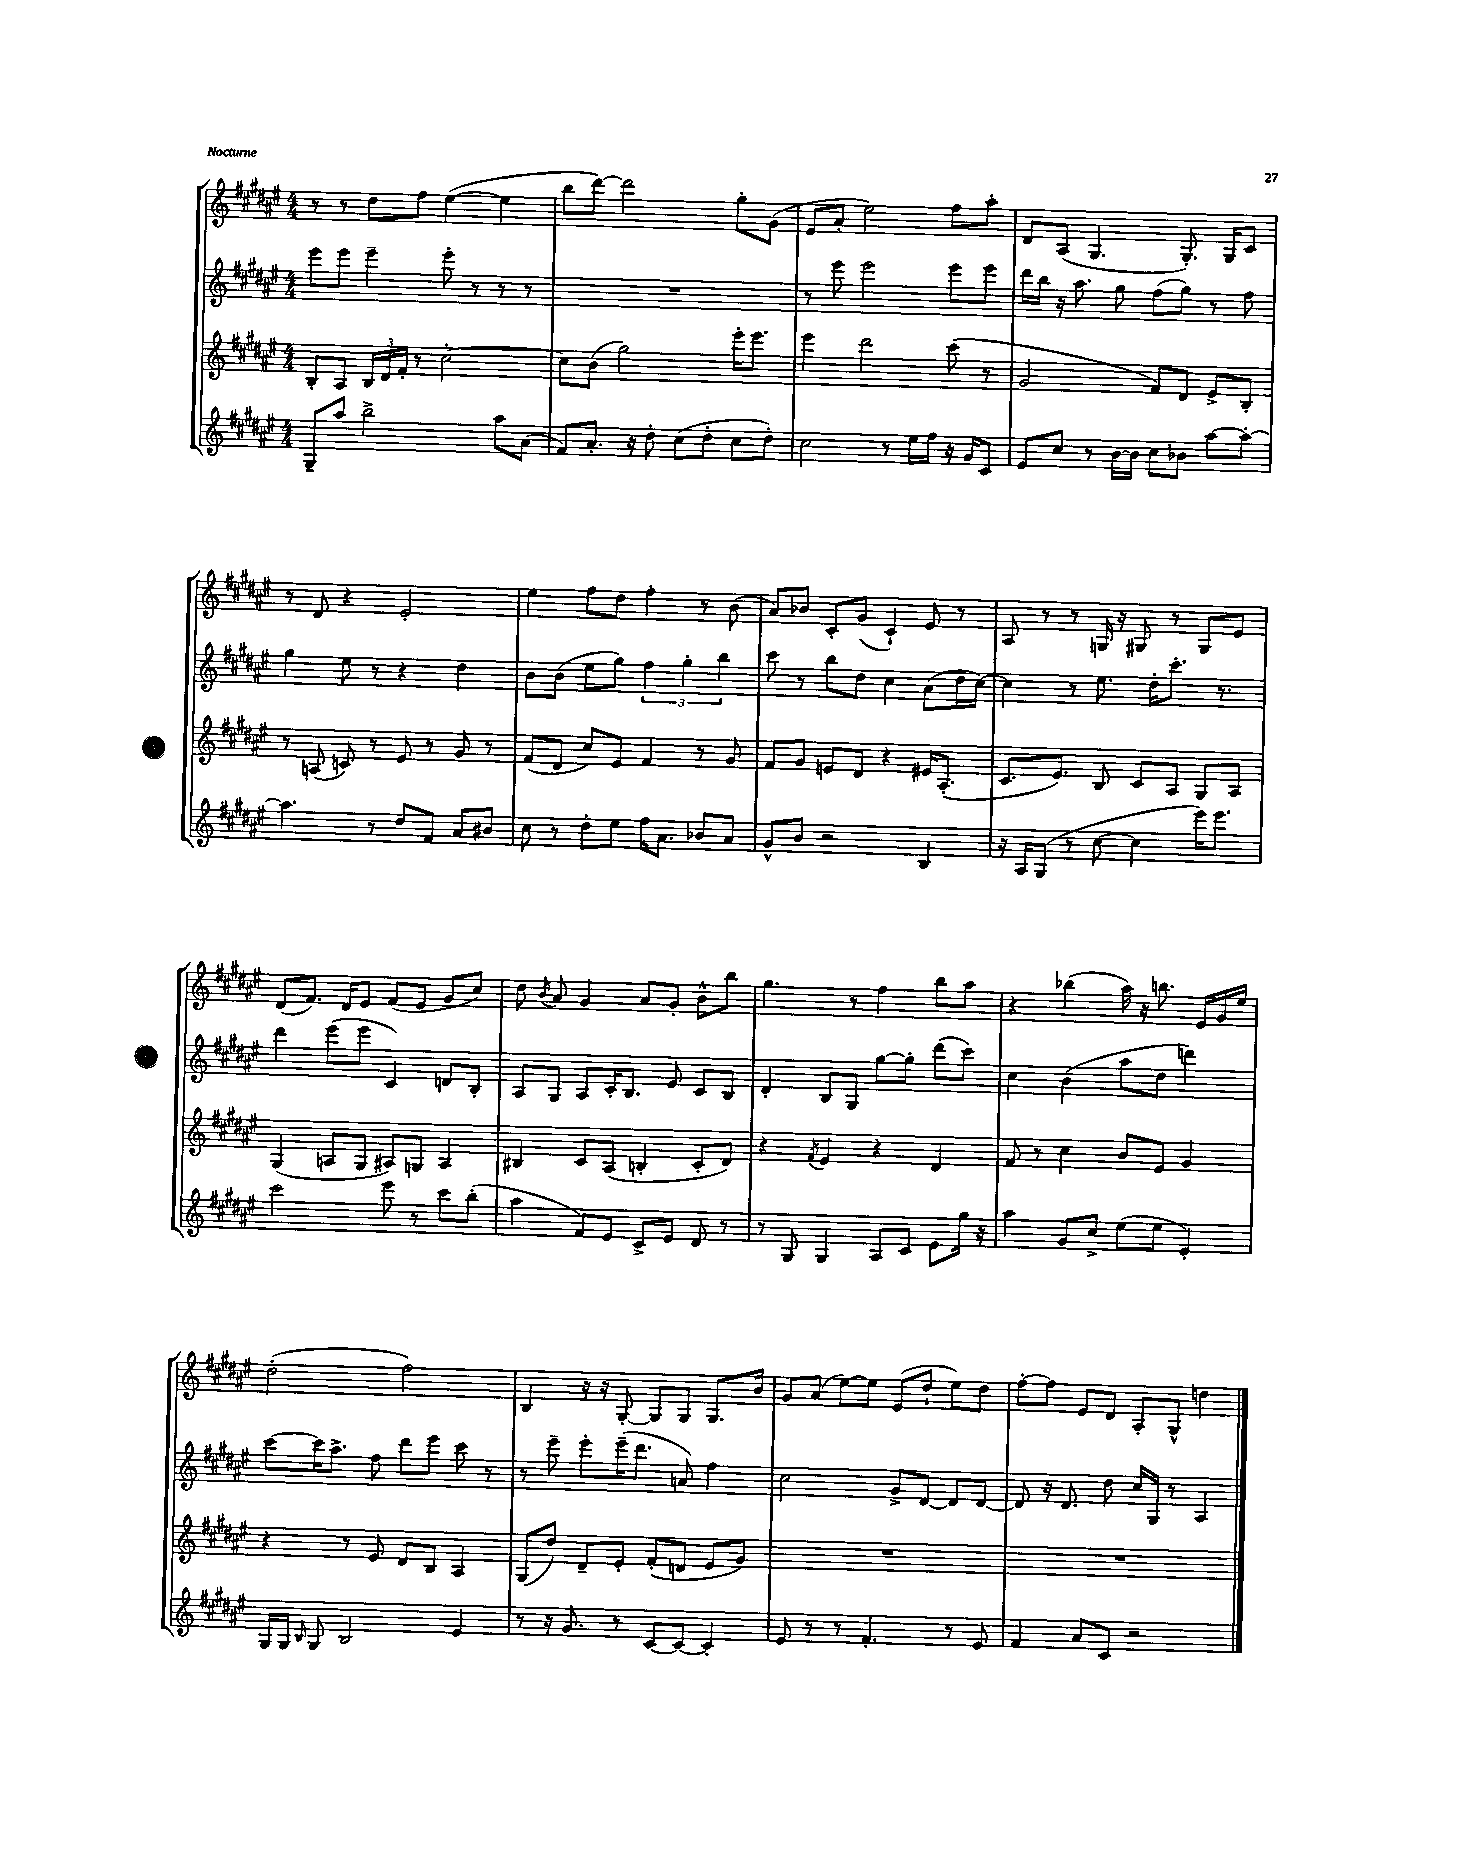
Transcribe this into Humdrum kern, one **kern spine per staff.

**kern	**kern	**kern	**kern
*staff4	*staff3	*staff2	*staff1
*clefG2	*clefG2	*clefG2	*clefG2
*k[f#c#g#d#a#e#]	*k[f#c#g#d#a#e#]	*k[f#c#g#d#a#e#]	*k[f#c#g#d#a#e#]
*M4/4	*M4/4	*M4/4	*M4/4
8G#~/L	8B'/L	8eee#\L	8r
8aa#/J	8A#/J	8eee#\J	8r
2bb^\	24B/LL	4eee#~\	8dd#\L
.	24d#/	.	.
.	24f#'/JJ	.	.
.	8r	.	8ff#\J
.	[2cc#'\	8eee#'\	([4ee#\
.	.	8r	.
8aa#\L	.	8r	4ee#\]
(8a#\J	.	8r	.
=	=	=	=
8f#/L)	8cc#\]L	1r	8bb\L
8.a#'/J	(8b\J	.	[8ddd#\J)
.	2gg#\)	.	2ddd#\]
16r	.	.	.
8dd#'\	.	.	.
(8cc#\L	.	.	.
8dd#'\J	.	.	.
8cc#\L	16eee#'\LK	.	8gg#'\L
.	8.eee#\J	.	.
8dd#'\J)	.	.	(8g#\J
=	=	=	=
2cc#\	4eee#\	8r	8e#/L
.	.	8eee#\	8a#'/J
.	2ddd#\	2eee#\	2ee#\)
8r	.	.	.
16ee#\LL	.	.	.
16ff#\JJ	.	.	.
16r	(8ccc#\	8eee#\L	8ff#\L
16g#/LK	.	.	.
8c#/J	8r	8eee#\J	8aa#'\J
=	=	=	=
8e#/L	2g#/	16ddd#\LL	8d#/L
.	.	16bb\JJ	.
8cc#/J	.	16r	(8A#/J
.	.	8.aa#\	.
8r	.	.	4.G#/
[16b\LL	.	8gg#\	.
16b\]JJ	.	.	.
8cc#\L	8f#/L)	(8ff#\L	.
8b-\J	8d#/J	8gg#\J)	8.G#'/)
[8aa#\L	8e#^/L	8r	.
.	.	.	16G#/LK
8aa#'\_J	8B'/J	8ff#\	8c#/J
=	=	=	=
4.aa#\]	8r	4gg#\	8r
.	(8A/	.	8d#/
.	8c/)	8ee#\	4r
8r	8r	8r	.
8dd#/L	8e#/	4r	2e#'/
8f#/J	8r	.	.
8a#/L	8g#/	4dd#\	.
8b#/J	8r	.	.
=	=	=	=
8cc#\	(8f#/L	8b\L	4ee#\
8r	8d#/J	(8b\J	.
8dd#'\L	8cc#/L)	8ee#\L	8ff#\L
8ee#\J	8e#/J	8gg#\J)	8dd#\J
16ff#\LK	4f#/	6ff#\	4ff#'\
8.a#\J	.	.	.
.	.	6gg#'\	.
8b-/L	8r	.	8r
.	.	6bb\	.
8a#/J	8g#/	.	(8b\
=	=	=	=
8g#^^/L	8f#/L	8ccc#\	8a#/L)
8b/J	8g#/J	8r	8b-/J
2r	8e/L	8bb\L	8c#'/L
.	8d#/J	8dd#\J	(8g#/J
.	4r	4cc#\	4c#`/)
4B/	16e#/LK	(8a#\L	8e#/
.	(8.A#'/J	.	.
.	.	16dd#\L	8r
.	.	[16cc#\JJ)	.
=	=	=	=
16r	8.c#/L	4cc#\]	8A#/
16A#/LK	.	.	.
(8G#/J	.	.	8r
.	8.e#/J)	.	.
8r	.	8r	8r
[8cc#\	8B/	8.ee#\	16G/
.	.	.	16r
4cc#\]	8c#/L	.	8G#/
.	.	16dd#'\LK	.
.	8A#/J	8.ccc#'\J	8r
16eee#\LK)	8G#/L	.	8G#/L
8.eee#\J	.	8.r	.
.	8A#/J	.	8e#/J
=	=	=	=
2ccc#\	(4G#/	4ddd#\	(8d#/L
.	.	.	8.f#/J)
.	8A/L	(8eee#\L	.
.	.	.	16d#/LK
.	8G#/J	8eee#\J	8e#/J
8eee#\	8A#/L)	4c#/)	(8f#/L
8r	8G/J	.	8e#/J
8ccc#\L	4A#/	8d/L	8g#/L
(8bb'\J	.	8B'/J	8cc#/J)
=	=	=	=
4aa#\	4B#/	8A#/L	8dd#\
.	.	.	8qb/
.	.	8G#/J	8a#/
8f#/L)	8c#/L	8A#/L	4g#/
8e#/J	(8A#/J	16c#'/K	.
.	.	8.B/J	.
8c#^/L	4B'/	.	8a#/L
8e#/J	.	8e#/	8g#'/J
8d#/	8c#'/L	8c#/L	8b^^\L
8r	8d#/J)	8B/J	8bb\J
=	=	=	=
8r	4r	4d#'/	4.gg#\
8G#/	.	.	.
.	8qf#/	.	.
4G#/	4e#/	8B/L	.
.	.	8G#/J	8r
8A#/L	4r	[8gg#\L	4ff#\
8c#/J	.	8gg#'\]J	.
8e#\L	4d#/	(8ddd#\L	8bb\L
16gg#\Jk	.	8ccc#\J)	8aa#\J
16r	.	.	.
=	=	=	=
4aa#\	8f#/	4cc#\	4r
.	8r	.	.
8g#/L	4cc#\	(4b\	(4bb-\
8cc#^/J	.	.	.
(8ee#\L	8b/L	8aa#\L	16aa#\)
.	.	.	16r
8ee#\J	8e#/J	8dd#\J	8.bb\
4e#'/)	4g#/	4ddd\)	.
.	.	.	16e#/LL
.	.	.	16g#/
.	.	.	16ee#/JJ
=	=	=	=
16G#/LL	4r	[8ccc#\L	(2dd#'\
16G#/JJ	.	.	.
16qqB/	.	.	.
8G#/	.	16ccc#\]K	.
.	.	8.aa#^\J	.
2B/	8r	.	.
.	8e#/	8ff#\	.
.	8d#/L	8ddd#\L	2ff#\)
.	8B/J	8eee#\J	.
4e#/	4A#/	8ccc#\	.
.	.	8r	.
=	=	=	=
8r	(8G#/L	8r	4B/
16r	8dd#/J)	8eee#~\	.
8.g#/	.	.	.
.	8d#~/L	8eee#'\L	16r
.	.	.	16r
8r	8e#'/J	(16eee#~\K	[8G#'/
.	.	8.ddd#\J	.
[8c#/L	(8f#'/L	.	8G#/]L
8c#/_J	8d/J	8a/)	8G#/J
4c#'/]	8e#/L	4ff#\	8.G#/L
.	8g#/J)	.	.
.	.	.	16b/Jk
=	=	=	=
8e#/	1r	2cc#\	8g#/L
8r	.	.	(8a#/J
8r	.	.	[8ee#\L)
4.f#'/	.	.	8ee#\]J
.	.	8g#^/L	(8e#/L
.	.	[8d#/J	8dd#`/J
8r	.	8d#/]L	8ee#\L)
8e#/	.	[8d#/J	8dd#\J
=	=	=	=
4f#/	1r	8d#/]	[8ff#'\L
.	.	16r	8ff#\]J
.	.	8.d#/	.
8a#/L	.	.	8e#/L
8c#/J	.	8dd#\	8d#/J
2r	.	16cc#/LL	8A#'/L
.	.	16G#/JJ	.
.	.	8r	8G#^^/J
.	.	4A#/	4dd\
==	==	==	==
*-	*-	*-	*-
